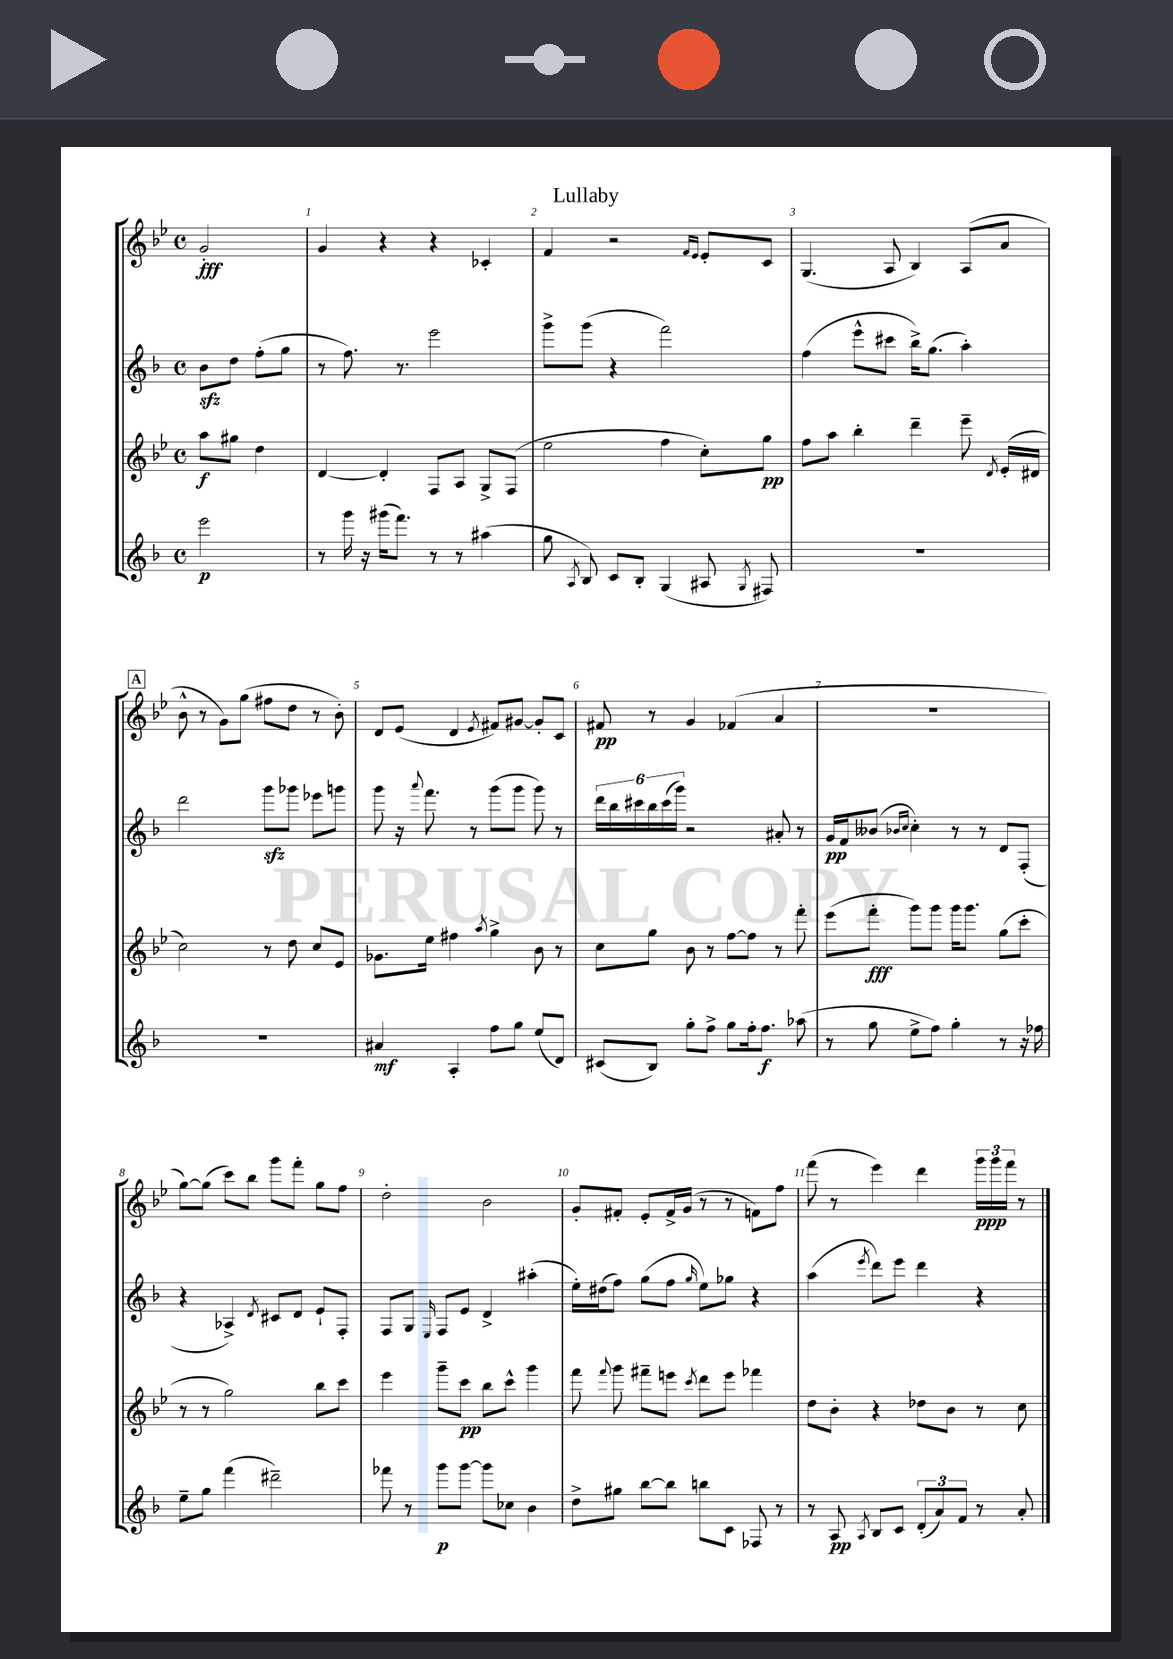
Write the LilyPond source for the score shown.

\header { title = "Lullaby" }
<<
\new StaffGroup <<
\new Staff = "s0" {
    \clef treble \key bes \major \defaultTimeSignature \time 4/4 \partial 2
    \autoBeamOff g'2-.\fff |
    g'4 r4 r4 ces'4-. |
    f'4 r2 \grace { f'16[ ees'16] } ees'8[-. c'8] |
    g4.( a8 bes4) a8[( a'8] |
    \mark \markup { \box "A" } bes'8-^ r8 g'8[) g''8]( fis''8[ d''8] r8 bes'8-.) |
    d'8[ ees'8]( d'4 \acciaccatura { ees'8 } fis'8[) gis'8]~ gis'8[-. c'8] |
    fis'8\pp r8 g'4 fes'4( a'4 |
    R1 |
    g''8[~) g''8]( c'''8[) bes''8] g'''8[ f'''8]-. g''8[ f''8] |
    d''2-. bes'2 |
    g'8[-. fis'8]-. ees'8[-. fis'16-> g'16]( r8 r8 f'8[) f''8] |
    f'''8( r8 ees'''4) d'''4 \tuplet 3/2 { g'''16[\ppp g'''16 f'''16] } r8 \bar "|." |
}
\new Staff = "s1" {
    \clef treble \key f \major \defaultTimeSignature \time 4/4 \partial 2
    \autoBeamOff bes'8[\sfz d''8] f''8[-.( g''8] |
    r8 f''8.) r8. e'''2 |
    g'''8[-> g'''8]( r4 f'''2) |
    f''4( e'''8[-^ cis'''8] bes''16[->) g''8.]( a''4-.) |
    \mark \markup { \box "A" } d'''2 g'''8[\sfz ges'''8] ees'''8[ g'''8] |
    g'''8 r16 \appoggiatura { a'''8 } f'''8. r8 g'''8[( g'''8] g'''8) r8 |
    \tuplet 6/4 { d'''16[ bes''16 cis'''16 bes''16 cis'''16( g'''16]) } r2 ais'8-. r8 |
    g'16[\pp f'16 beses'8]( \grace { bes'16[ c''16] } c''4-.) r8 r8 d'8[ f8]-.( |
    r4 aes4->) \acciaccatura { d'8 } cis'8[ d'8] e'8[-! f8]-. |
    f8[ g8] \grace { e16 } f8[ e'8] d'4-> ais''4-.( |
    e''16[-.) dis''16( f''8]) g''8[( f''8] \grace { g''16 } e''8[) ges''8] r4 |
    a''4( \acciaccatura { e'''8 } d'''8[) e'''8] d'''4 r4 \bar "|." |
}
\new Staff = "s2" {
    \clef treble \key bes \major \defaultTimeSignature \time 4/4 \partial 2
    \autoBeamOff a''8[\f gis''8] d''4 |
    d'4~ d'4-. f8[ a8] g8[-> f8]( |
    ees''2 f''4 c''8[-.) g''8]\pp |
    f''8[ a''8] bes''4-. d'''4-- ees'''8-- \acciaccatura { d'8 } ees'16[-.( dis'16] |
    \mark \markup { \box "A" } c''2) r8 d''8 c''8[ ees'8] |
    ges'8.[ ees''16] fis''4 \acciaccatura { a''8 } g''4-> bes'8 r8 |
    c''8[ g''8] bes'8 r8 f''8[~ f''8] r8 f'''8-. |
    ees'''8[( f'''8]-.\fff g'''8[) g'''8] g'''16[ g'''8.] g''8[( c'''8]-. |
    r8 r8 g''2) bes''8[ c'''8] |
    ees'''4 g'''8[-- c'''8]\pp bes''8[ c'''8]-^ g'''4 |
    f'''8 \appoggiatura { f'''8 } g'''8 fis'''8[-- e'''8] \acciaccatura { c'''8 } d'''8[ e'''8] fes'''4 |
    d''8[ bes'8]-. r4 des''8[ bes'8] r8 c''8 \bar "|." |
}
\new Staff = "s3" {
    \clef treble \key f \major \defaultTimeSignature \time 4/4 \partial 2
    \autoBeamOff e'''2\p |
    r8 g'''16 r16 gis'''16[( f'''8.]) r8 r8 ais''4( |
    g''8 \acciaccatura { a8 } bes8) c'8[ bes8]-. g4( ais8 \acciaccatura { g8 } fis8) |
    R1 |
    \mark \markup { \box "A" } R1 |
    ais'4\mf a4-. f''8[ g''8] e''8[( d'8]) |
    cis'8[( bes8]) g''8[-. f''8]-> g''8[ f''16-. f''8.]\f aes''8( |
    r8 g''8 e''8[-> f''8]) g''4-. r8 r16 fes''16 |
    e''8[-- g''8] f'''4( dis'''2--) |
    fes'''8 r8 g'''8[\p g'''8]~ g'''8[ ces''8] bes'4 |
    d''8[-> gis''8] bes''8[~ bes''8] b''8[ c'8] fes8 r8 |
    r8 a8\pp \acciaccatura { a8 } bes8[ c'8] \tuplet 3/2 { d'8[-.( a'8) f'8] } r8 a'8-. \bar "|." |
}
>>
>>
\layout { \context { \Score \override BarNumber.break-visibility = ##(#f #t #t) barNumberVisibility = #all-bar-numbers-visible } }
